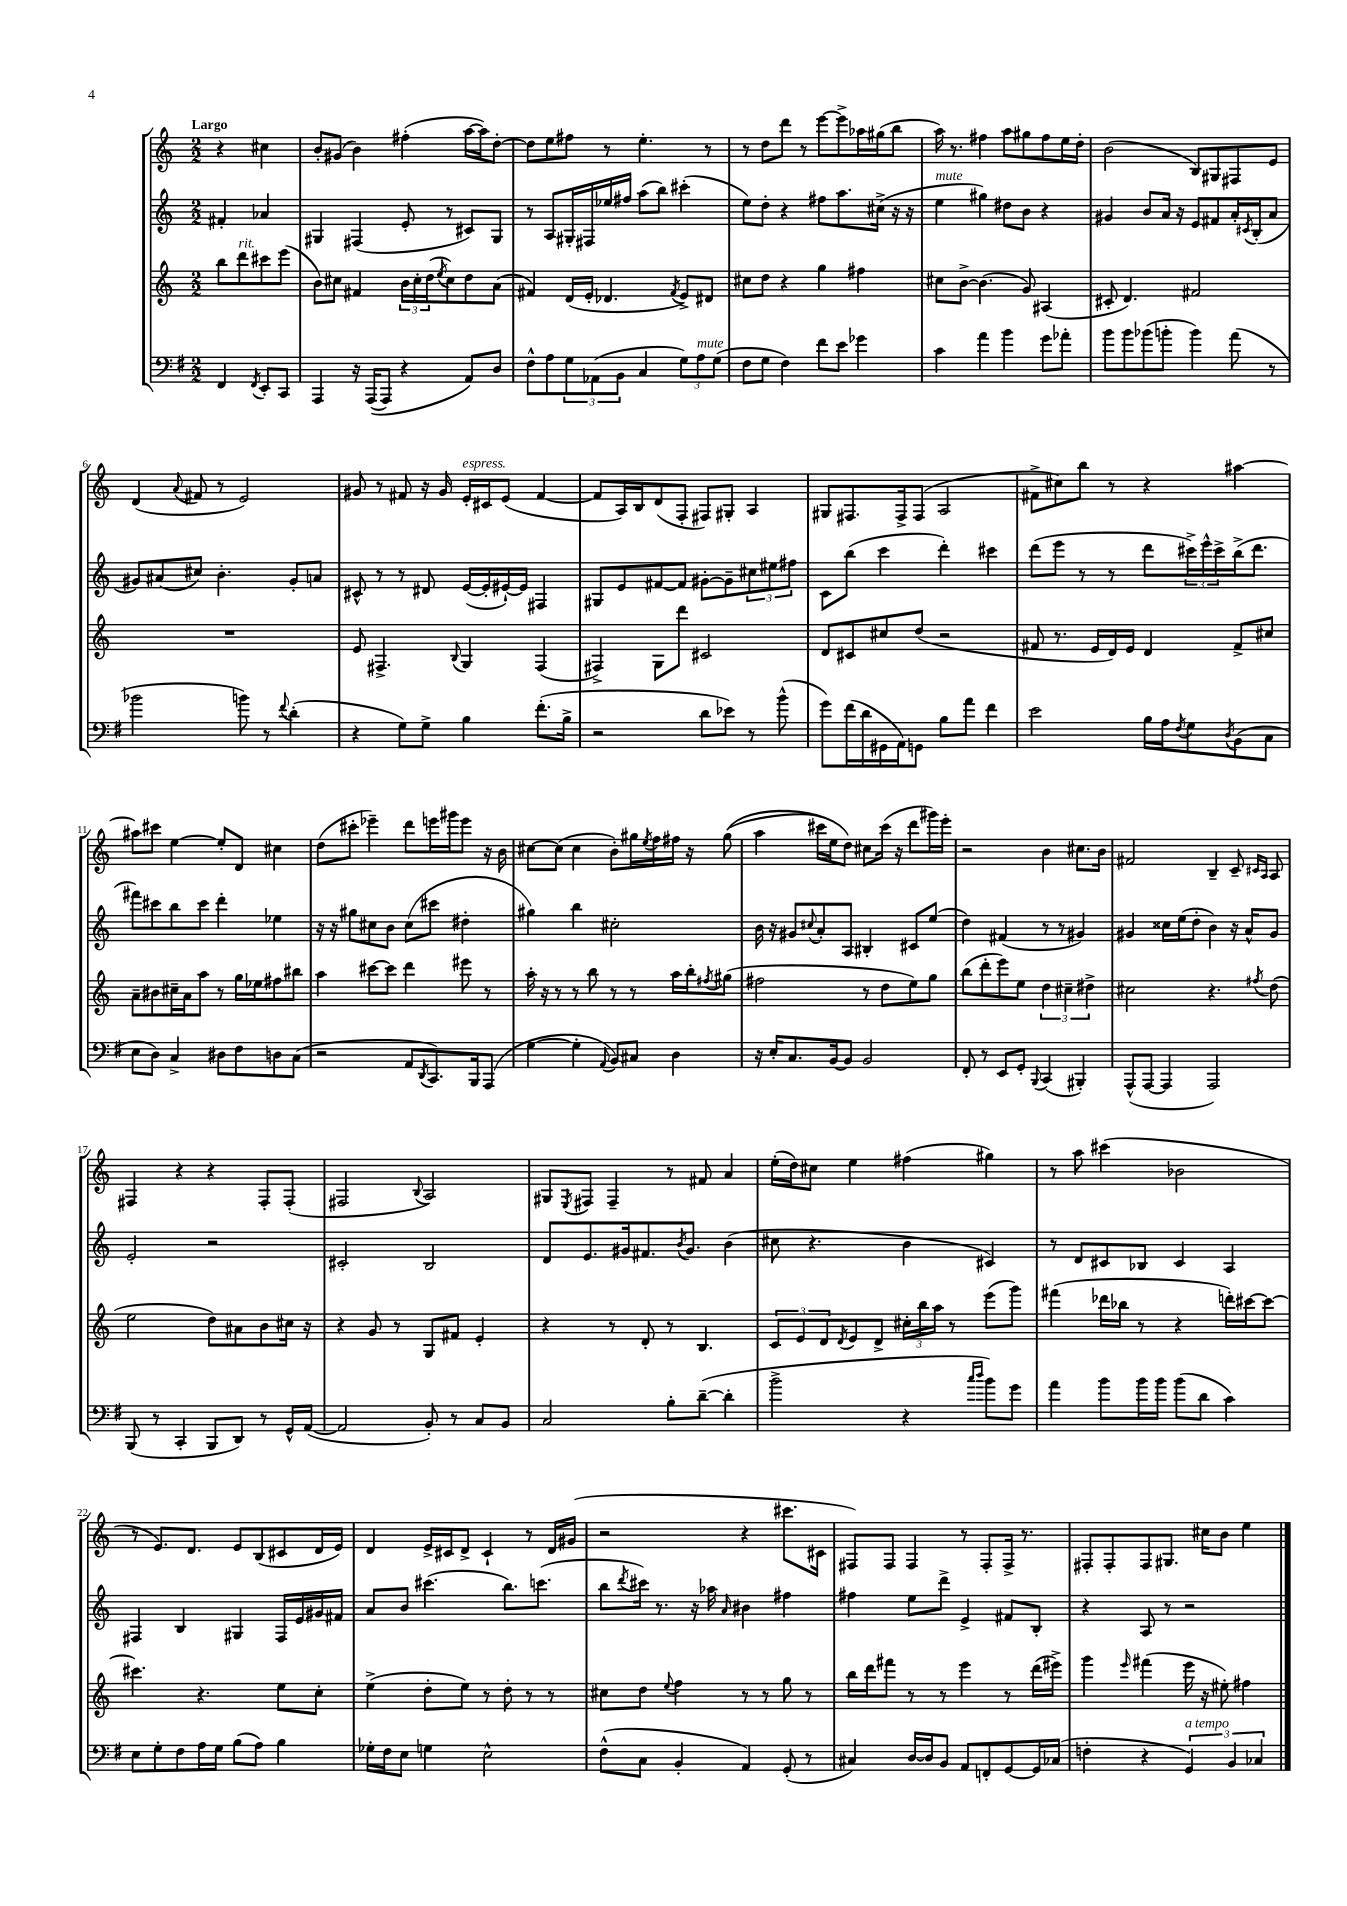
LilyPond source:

<<
\new StaffGroup <<
\new Staff = "s0" {
    \clef treble \key c \major \numericTimeSignature \time 2/2 \partial 2 \tempo "Largo"
    r4 cis''4 |
    b'8-. gis'8( b'4) fis''4-.( a''16~ a''16) d''8~-. |
    d''8 e''8 fis''8 r8 e''4.-. r8 |
    r8 d''8 d'''8 r8 e'''8~ e'''8-> aes''16 gis''16( b''8 |
    a''16) r8. fis''4 a''8 gis''8 fis''8 e''16 d''16-. |
    b'2( b8) gis8 fis8 e'8 |
    d'4( \appoggiatura { a'8 } fis'8 r8 e'2) |
    gis'8 r8 fis'8 r16 gis'16 e'16-.^\markup { \italic "espress." } cis'16 e'8( fis'4~ |
    fis'8 a16) b16 d'8( f8-. fis8) gis8-. a4 |
    gis8 fis8. fis16-> fis8( a2 |
    fis'8-> cis''8) b''8 r8 r4 ais''4~ |
    ais''8 cis'''8 e''4~ e''8-. d'8 cis''4 |
    d''8( cis'''8-. ees'''4--) d'''8 e'''16 gis'''16 e'''8 r16 b'16 |
    cis''8~ cis''8( cis''4 b'8-.) gis''16 \acciaccatura { e''8 } f''16 fis''16 r16 gis''8(\( |
    a''4 cis'''16) e''16 d''8\) cis''8 cis'''16( r16 d'''8 gis'''16) e'''16-. |
    r2 b'4 cis''8. b'16 |
    fis'2 b4-- c'8-- \grace { cis'16 a16 } a8 |
    fis4 r4 r4 fis8-. fis8-.( |
    fis2 \appoggiatura { b8 } a2) |
    gis8 \acciaccatura { e8 } fis8 fis4-- r8 fis'8 a'4 |
    e''16-.( d''16) cis''8 e''4 fis''4( gis''4) |
    r8 a''8 cis'''4( bes'2 |
    r8 e'8.) d'8. e'8 b8( cis'8 d'16 e'16) |
    d'4 e'16-> cis'16 d'8-> cis'4-! r8 d'16 gis'16( |
    r2 r4 cis'''8. cis'16 |
    fis8) fis8 fis4 r8 fis8-. fis16-> r8. |
    fis8-. fis8-. fis8 gis8. cis''16 b'8 e''4 \bar "|." |
}
\new Staff = "s1" {
    \clef treble \key c \major \numericTimeSignature \time 2/2 \partial 2
    fis'4-. aes'4 |
    gis4 fis4( e'8-. r8 cis'8) gis8 |
    r8 a8 gis16-. fis16 ees''16 fis''16 a''8( b''8) cis'''4-.( |
    e''8) d''8-. r4 fis''8 a''8. cis''16->( r16 r16 |
    e''4^\markup { \italic "mute" } gis''4) dis''8 b'8 r4 |
    gis'4 b'8 a'16 r16 e'8 fis'8 a'16-. \acciaccatura { cis'8 } b16-.( a'8 |
    gis'8) ais'8( cis''8) b'4.-. gis'8-. a'8 |
    cis'8-^ r8 r8 dis'8 e'16~( e'16-. eis'16~-!) eis'16 fis4 |
    gis8 e'8 fis'8~ fis'8 gis'8~-. gis'8-- \tuplet 3/2 { cis''8 eis''8 fis''8 } |
    c'8 b''8( c'''4 d'''4-.) cis'''4 |
    d'''8( e'''8 r8 r8 d'''8 \tuplet 3/2 { cis'''16->) e'''16-^ cis'''16-> } b''16->( d'''8. |
    fis'''8) cis'''8 b''8 cis'''8 d'''4-. ees''4 |
    r16 r16 gis''8 cis''8 b'8 cis''8( cis'''8 dis''4-. |
    gis''4) b''4 cis''2-. |
    b'16 r16 gis'8 \appoggiatura { cis''8 } a'8-. a8 bis4-. cis'8 e''8( |
    d''4) fis'4( r8 r8 gis'4) |
    gis'4 cisis''16 e''16( d''8-. b'4) r16 a'16-^ gis'8 |
    e'2-. r2 |
    cis'2-. b2 |
    d'8 e'8. gis'16 fis'8. \acciaccatura { b'8 } gis'8. b'4( |
    cis''8 r4. b'4 cis'4) |
    r8 d'8 cis'8 bes8 cis'4 a4 |
    fis4 b4 gis4 fis16 e'16 gis'16 fis'16 |
    a'8 b'8 cis'''4.( b''8.) c'''8.( |
    b''8 \acciaccatura { d'''8 } cis'''16) r8. r16 aes''16 \grace { a'16 } bis'4 fis''4 |
    fis''4 e''8 d'''8-> e'4-> fis'8 b8-. |
    r4 a8 r8 r2 \bar "|." |
}
\new Staff = "s2" {
    \clef treble \key c \major \numericTimeSignature \time 2/2 \partial 2
    b''8 d'''8^\markup { \italic "rit." } cis'''8 e'''8( |
    b'8) cis''8 fis'4 \tuplet 3/2 { b'16 cis''16-. d''16( } \acciaccatura { e''8 } cis''8) d''8 a'8( |
    fis'4) d'16( e'16-. des'4. \acciaccatura { fis'8 } e'8->) dis'8 |
    cis''8 d''8 r4 g''4 fis''4 |
    cis''8 b'8~-> b'4.( g'8) ais4( |
    cis'8-. d'4.) fis'2 |
    R1 |
    e'8 fis4.-> \appoggiatura { b8 } g4 fis4( |
    fis4->) g8 d'''8 cis'2 |
    d'8 cis'8 cis''8 d''8( r2 |
    fis'8 r8. e'16 d'16) e'16 d'4 fis'8-> cis''8 |
    a'8-- bis'8 cis''16-- a'16 a''8 r8 g''16 ees''16 fis''8 bis''8 |
    a''4 cis'''8~ cis'''8 d'''4 eis'''8 r8 |
    a''16-. r16 r8 r8 b''8 r8 r8 a''16 b''16-. \acciaccatura { fis''8 } gis''8( |
    fis''2 r8 d''8 e''8) g''8 |
    b''8( d'''8-. e'''8) e''8 \tuplet 3/2 { d''4 cis''4-- dis''4-> } |
    cis''2 r4. \acciaccatura { fis''8 } d''8( |
    e''2 d''8) ais'8 b'8 cis''16 r16 |
    r4 g'8 r8 g8 fis'8 e'4-. |
    r4 r8 d'8-. r8 b4. |
    \tuplet 3/2 { c'8 e'8 d'8 } \acciaccatura { d'8 } e'8 d'8-> \tuplet 3/2 { cis''16-. b''16 a''16 } r8 e'''8( g'''8) |
    fis'''4( des'''16 bes''16 r8 r4 d'''16-.) cis'''16~ cis'''8~ |
    cis'''4. r4. e''8 c''8-. |
    e''4->( d''8-. e''8) r8 d''8-. r8 r8 |
    cis''8 d''8 \appoggiatura { e''8 } f''4 r8 r8 g''8 r8 |
    b''16 d'''16 fis'''8 r8 r8 e'''4 r8 d'''16( eis'''16->) |
    g'''4 \grace { e'''16 } fis'''4( e'''16 r16 eis''8-.) fis''4 \bar "|." |
}
\new Staff = "s3" {
    \clef bass \key g \major \numericTimeSignature \time 2/2 \partial 2
    fis,4 \acciaccatura { fis,8 } e,8-. c,8 |
    a,,4 r16 a,,16(\( a,,8) r4 a,8\) d8 |
    fis8-^ a8 \tuplet 3/2 { g8 aes,8( b,8 } c4 \tuplet 3/2 { g8) a8^\markup { \italic "mute" } g8( } |
    fis8 g8 fis4) fis'8 e'8 ges'4 |
    c'4 a'4 b'4 g'8 aes'8-. |
    b'8 b'8 bes'8( b'8-. b'4) a'8( r8 |
    bes'2 b'8) r8 \appoggiatura { fis'8 } d'4-.( |
    r4 g8) g8-> b4 fis'8.-.( b16-> |
    r2 d'8 ees'8) r8 b'8-^( |
    g'8) fis'16( d'16 gis,16 a,16) g,8 b8 a'8 fis'4 |
    e'2 b16 a16 \acciaccatura { fis8 } g8 \acciaccatura { d8 } b,8( c8 |
    e8 d8) c4-> dis8 fis8 d8 c8( |
    r2 a,8 \acciaccatura { d,8 } c,8.) b,,16 a,,8( |
    g4~ g4-. \appoggiatura { a,8 } b,8) cis8 d4 |
    r16 e16-. c8. b,16~ b,8 b,2 |
    fis,8-. r8 e,8 g,8-. \appoggiatura { b,,8 } c,4( bis,,4-.) |
    a,,8-^( a,,8~ a,,4 a,,2) |
    b,,8( r8 c,4-. b,,8 d,8) r8 g,16-^ a,16~( |
    a,2 b,8-.) r8 c8 b,8 |
    c2 b8-. d'8~--( d'4-. |
    b'2-> r4 \grace { c''16 d''16 } b'8) g'8 |
    a'4 b'8 b'16 b'16 b'8( d'8 c'4) |
    e8 g8-. fis8 a16 g16 b8( a8) b4 |
    ges16-. fis16 e8 g4 e2-^ |
    fis8-^( c8 b,4-. a,4) g,8-.( r8 |
    cis4) d16~ d16 b,8 a,8 f,8-. g,8~ g,16 ces16( |
    f4-. r4 \tuplet 3/2 { g,4^\markup { \italic "a tempo" }) b,4 ces4 } \bar "|." |
}
>>
>>
